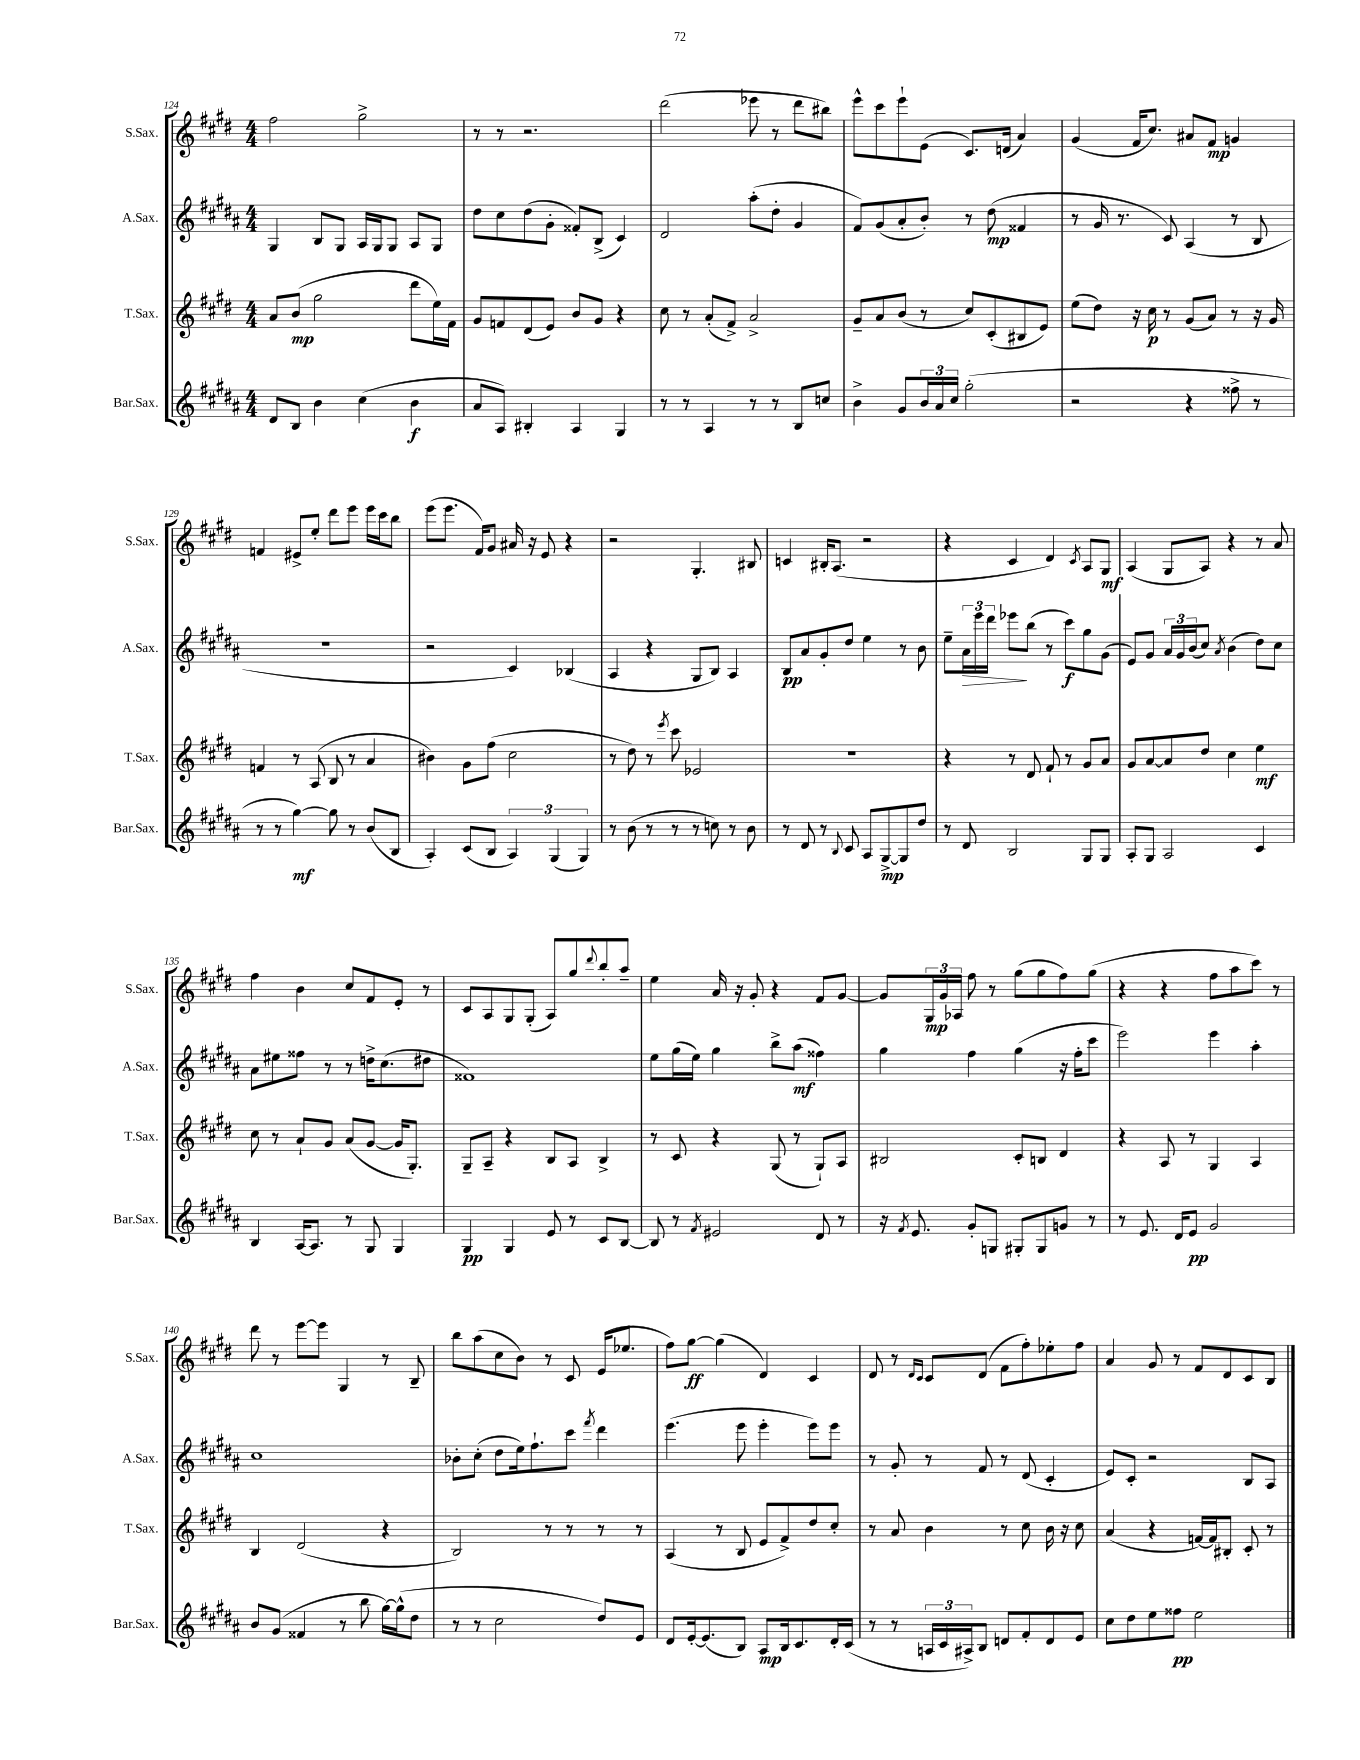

**kern	**kern	**kern	**kern
*staff4	*staff3	*staff2	*staff1
*clefG2	*clefG2	*clefG2	*clefG2
*k[f#c#g#d#a#]	*k[f#c#g#d#]	*k[f#c#g#d#a#]	*k[f#c#g#d#]
*M4/4	*M4/4	*M4/4	*M4/4
8d#	8a	4G#	2ff#
8B	(8b	.	.
4b	2gg#	8B	.
.	.	8G#	.
(4cc#	.	16A#	2gg#^
.	.	16G#	.
.	.	8G#	.
4b	8ddd#	8A#	.
.	16ee)	8G#	.
.	16f#	.	.
=	=	=	=
8a#	8g#	8dd#	8r
8A#)	8f	8cc#	8r
4B#'	(8d#	(8dd#	2.r
.	8e)	8g#'	.
4A#	8b	8f##')	.
.	8g#	(8B^	.
4G#	4r	4c#)	.
=	=	=	=
8r	8cc#	2d#	(2ddd#
8r	8r	.	.
4A#	(8a'	.	.
.	8f#^)	.	.
8r	2a^	(8aa#'	8eee-
8r	.	8dd#'	8r
8B	.	4g#	8ddd#
8cc	.	.	8bb#)
=	=	=	=
4b^	8g#~	8f#)	8eee^^
.	8a	(8g#	8ccc#
8g#	(8b	8a#'	8eee`
24b	8r	8b')	(8e
24a#	.	.	.
24cc#	.	.	.
(2gg#'	8cc#)	8r	8.c#)
.	(8c#'	(8dd#	.
.	.	.	(16d
.	8B#	4f##	4a)
.	8e)	.	.
=	=	=	=
2r	(8ee	8r	(4g#
.	8dd#)	16g#	.
.	.	8.r	.
.	16r	.	16f#
.	16cc#	.	8.cc#)
.	8r	8c#)	.
4r	(8g#	(4A#	8a#
.	8a)	.	8f#
8ff##^	8r	8r	4g
8r	16r	8B	.
.	16g#	.	.
=	=	=	=
8r	4f	1r	4f
8r	.	.	.
[4gg#)	8r	.	8e#^
.	(8A	.	8ee'
8gg#]	8B	.	8ddd#
8r	8r	.	8eee
(8b	4a	.	16eee
.	.	.	16ccc#
8B	.	.	8bb
=	=	=	=
4A#')	4b#)	2r	(8eee
.	.	.	8.eee
(8c#	8g#	.	.
.	.	.	16f#)
8B	(8ff#	.	8g#
6A#)	2cc#	4c#)	16a#
.	.	.	16r
.	.	.	8e
(6G#	.	.	.
.	.	(4B-	4r
6G#)	.	.	.
=	=	=	=
8r	8r	4A#	2r
(8b	8dd#)	.	.
8r	8r	4r	.
.	8qeee	.	.
8r	8ccc#	.	.
8r	2e-	8G#	4.G#'
8cc)	.	8B)	.
8r	.	4A#	.
8b	.	.	8B#
=	=	=	=
8r	1r	8B	4c
8d#	.	8a#	.
8r	.	8g#'	16B#'
.	.	.	(8.A
8qqB	.	.	.
8c#	.	8dd#	.
8A#	.	4ee	2r
[8G#^	.	.	.
8G#]	.	8r	.
8dd#	.	8b	.
=	=	=	=
8r	4r	8ee~	4r
8d#	.	24a#	.
.	.	24eee	.
.	.	24ddd#	.
2B	8r	8eee-	4c#
.	8d#	(8bb	.
.	8f#`	8r	4d#)
.	8r	8ccc#)	.
.	.	.	8qc#
8G#	8g#	8gg#	8A
8G#	8a	(8g#	8G#
=	=	=	=
8A#'	8g#	8e)	(4A
8G#	[8a	8g#	.
2A#	8a]	24a#	8G#
.	.	24g#	.
.	.	(24b	.
.	8dd#	8cc#)	8A)
.	.	8qa#	.
.	4cc#	(4b	4r
4c#	4ee	8dd#)	8r
.	.	8cc#	8a
=	=	=	=
4B	8cc#	8a#	4ff#
.	8r	8ee#	.
[16A#	8a`	8ff##	4b
8.A#]	.	.	.
.	8g#	8r	.
8r	(8a	8r	8cc#
8G#	[8g#	16dd^	8f#
.	.	(8.cc#	.
4G#	16g#]	.	8e'
.	8.G#')	.	.
.	.	8dd#	8r
=	=	=	=
4G#	8G#~	1f##)	8c#
.	8A~	.	8A
4G#	4r	.	8G#
.	.	.	(8G#'
8e	8B	.	8A)
8r	8A	.	8gg#
.	.	.	8qqddd#
8c#	4B^	.	8bb'
[8B	.	.	8aa~
=	=	=	=
8B]	8r	8ee	4ee
8r	8c#	(16gg#	.
.	.	16ee)	.
8qf#	.	.	.
2e#	4r	4gg#	16a
.	.	.	16r
.	.	.	8g#'
.	(8G#	8bb^	4r
.	8r	(8aa#	.
8d#	8G#`)	4ff##)	8f#
8r	8A	.	[8g#
=	=	=	=
16r	2B#	4gg#	8g#]
8qf#	.	.	.
8.e	.	.	.
.	.	.	24G#
.	.	.	24g#
.	.	.	24A-
8g#'	.	4ff#	8ff#
8G	.	.	8r
8G#'	8c#'	(4gg#	(8gg#
8G#	8B	.	8gg#
8g	4d#	16r	8ff#)
.	.	16ff#'	.
8r	.	8ccc#	(8gg#
=	=	=	=
8r	4r	2eee)	4r
8.e	.	.	.
.	8A	.	4r
16d#	.	.	.
8e	8r	.	.
2g#	4G#	4eee	8ff#
.	.	.	8aa
.	4A	4aa#'	8ccc#)
.	.	.	8r
=	=	=	=
8b	4B	1cc#	8ddd#
(8g#	.	.	8r
4f##	(2d#	.	[8eee
.	.	.	8eee]
8r	.	.	4G#
8bb	.	.	.
[16gg#)	4r	.	8r
(16gg#^^]	.	.	.
8dd#	.	.	8B~
=	=	=	=
8r	2B)	8b-'	8bb
8r	.	(8cc#'	(8aa
2cc#	.	8dd#	8cc#
.	.	16ee)	8b)
.	.	8.ff#`	.
.	8r	.	8r
.	8r	8ccc#	8c#
.	.	8qfff#	.
8dd#)	8r	4ddd#	(16e
.	.	.	8.ee-
8e	8r	.	.
=	=	=	=
8d#	(4A	(4.eee	8ff#)
[16e'	.	.	[8gg#
(8.e]	.	.	.
.	8r	.	(4gg#]
8B)	8B	8eee	.
8A#	8e	4eee'	4d#)
16B	8f#^)	.	.
8.c#	.	.	.
.	8dd#	8eee)	4c#
16d#'	8cc#'	8eee	.
(16c#	.	.	.
=	=	=	=
8r	8r	8r	8d#
8r	8a	8g#'	8r
.	.	.	16qqd#
.	.	.	16qqc#
24A	4b	8r	8c#
24c#	.	.	.
24A#^)	.	.	.
8B	.	8f#	(8d#
8d	8r	8r	8f#
8f#'	8cc#	(8d#	8ff#')
8d	16b	4c#'	8ee-'
.	16r	.	.
8e	8cc#	.	8ff#
=	=	=	=
8cc#	(4a	8e)	4a
8dd#	.	8c#'	.
8ee	4r	2r	8g#
8ff##	.	.	8r
2ee	[16f)	.	8f#
.	16f]	.	.
.	8B#'	.	8d#
.	8c#'	8B	8c#
.	8r	8A#	8B
==	==	==	==
*-	*-	*-	*-
